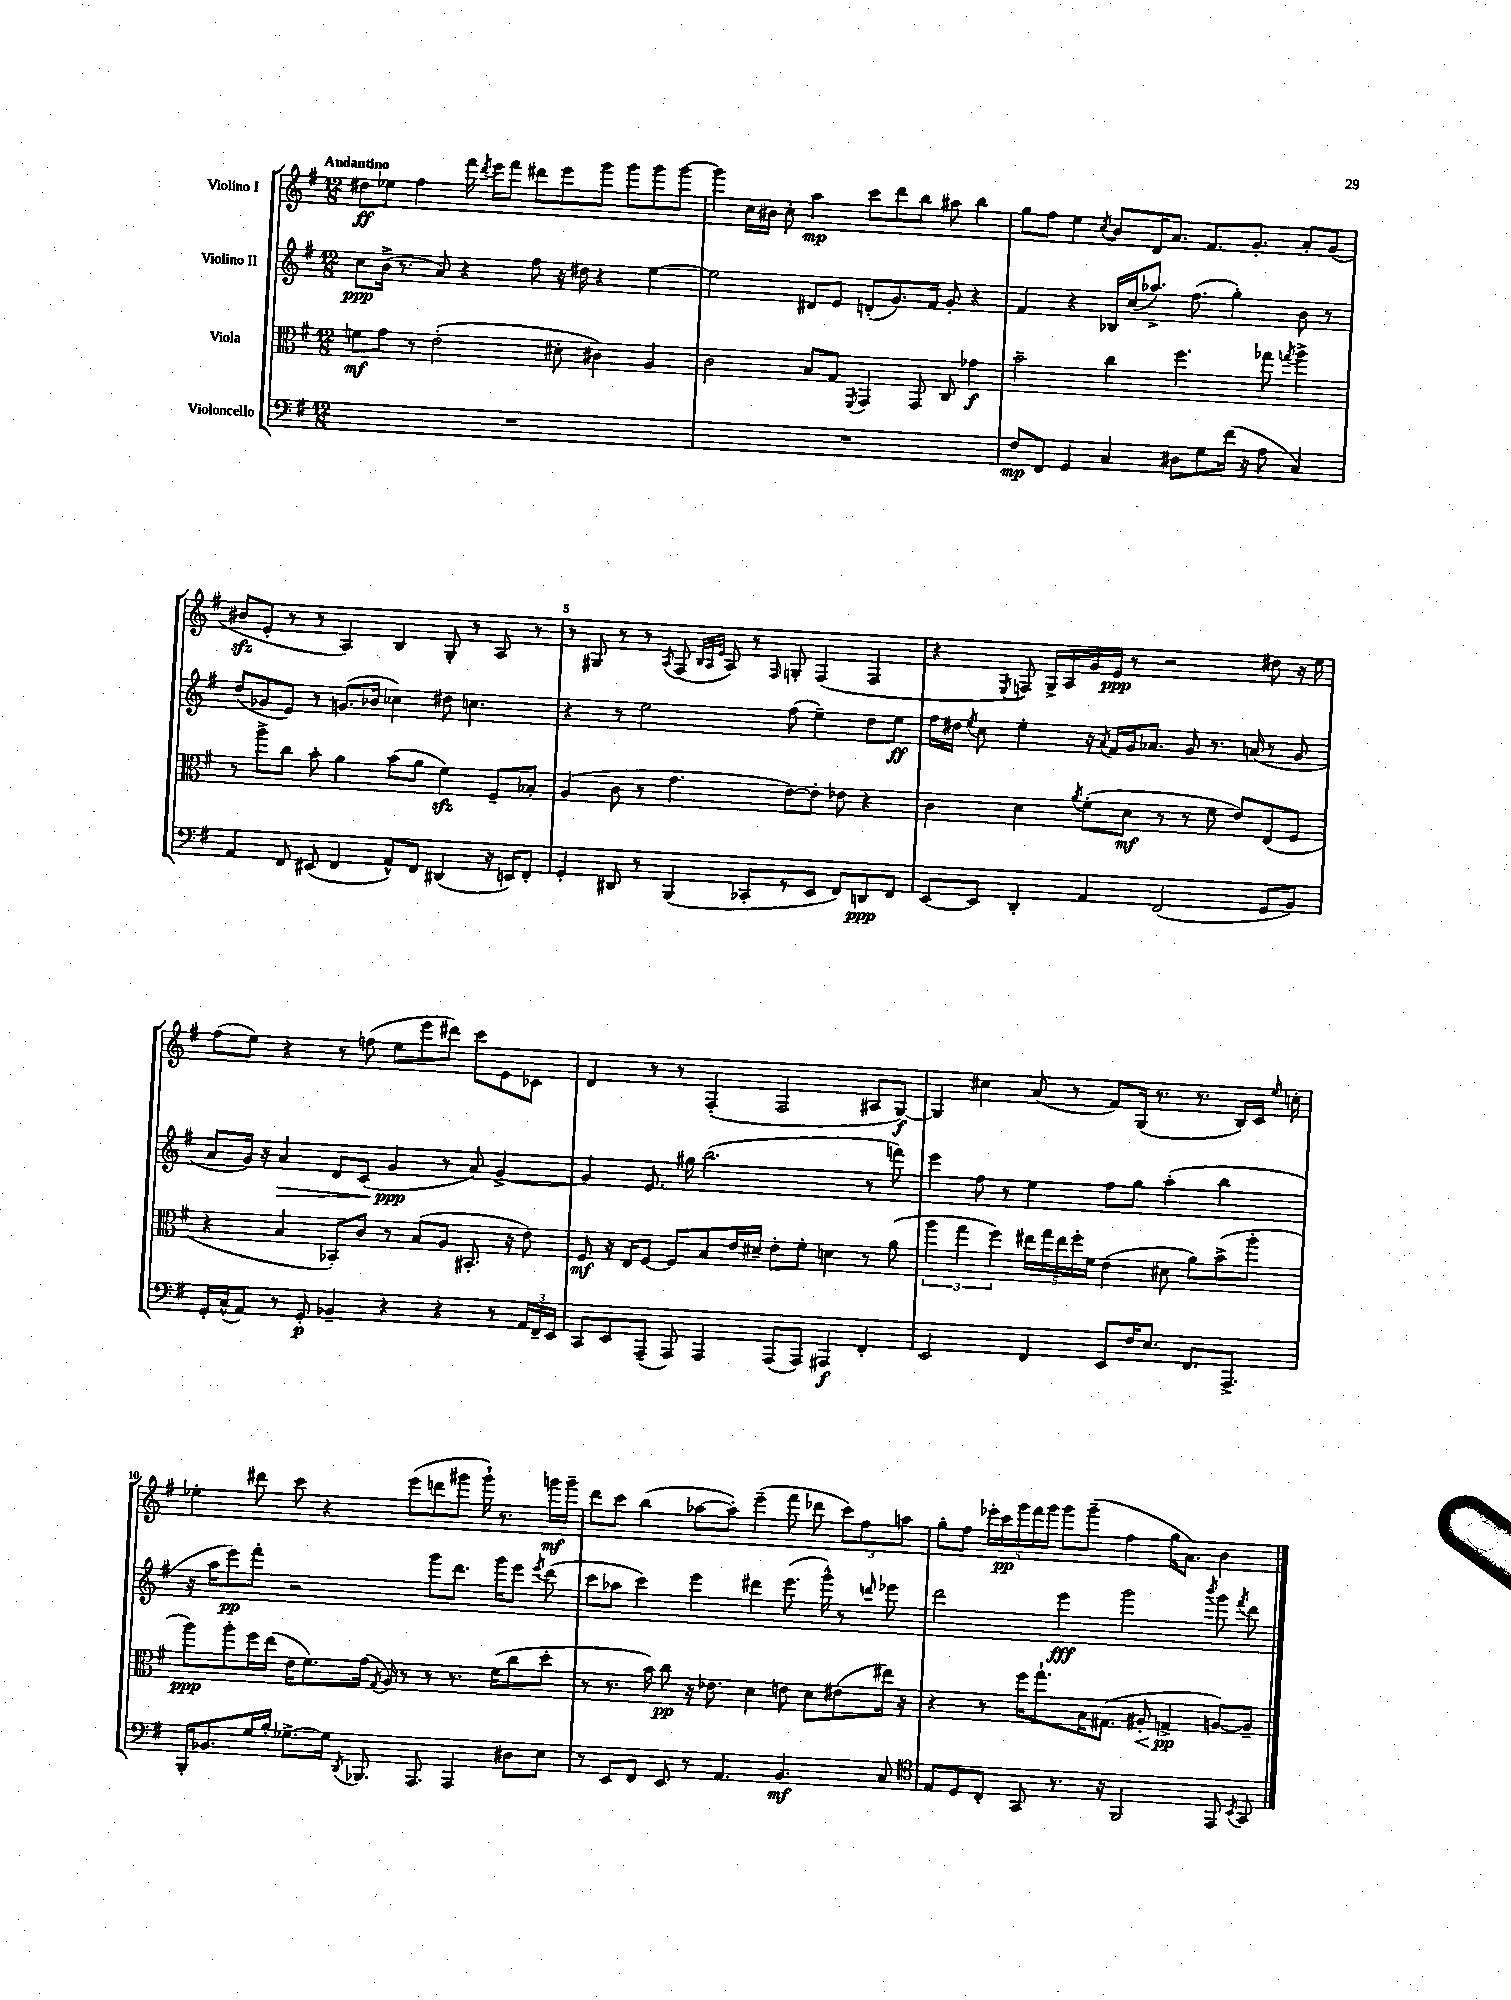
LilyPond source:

<<
\new StaffGroup <<
\new Staff = "s0" \with { instrumentName = "Violino I" } {
    \clef treble \key g \major \numericTimeSignature \time 12/8 \tempo "Andantino"
    \autoBeamOff dis''8[\ff ees''8] fis''4 fis'''16 \acciaccatura { d'''8 } e'''16[ fis'''8] dis'''8[ e'''8 g'''8] g'''8[ g'''8 g'''8]~ |
    g'''4 c''16[ bis'16] c''8-. a''4\mp c'''8[ d'''8 b''8] ais''8 b''4 |
    g''8[ fis''8] e''4 \acciaccatura { c''8 } b'8[ d'16 a'8.] fis'8.[ g'8.]-. a'8[-. g'8]( |
    bis'8[\sfz e'8]-. r8 r8 a4) b4 g8-. r8 a8 r8 |
    r8 gis8 r8 r8 \acciaccatura { a8 } fis8( \grace { b32[ a32 e'32] } a8) r8 \grace { fis16 } g8-. fis4( fis4 |
    r4 \acciaccatura { e8 } f8) g16[-> a16 g'16 e'16]\ppp r8 r2 dis''8 r16 e''16 |
    fis''8[( e''8]) r4 r8 f''8( e''8[ e'''8 dis'''8]) c'''8[ e'8 ces'8] |
    d'4 r8 r8 fis4-.( fis2 ais8[ g8]~\f) |
    g4 cis''4 a'8( r8 fis'8[) g16]( r8. r8. b16[) c'16] \grace { e''16 } c''16-. |
    ees''4-. dis'''8 c'''8 r4 e'''8[( d'''8 gis'''8] gis'''16-!) r8. g'''16[\mf g'''16]-- |
    d'''8[ c'''8] b''4( aes''8[~ aes''8]-.) e'''4--( fis'''8 des'''8 \tuplet 3/2 { c'''8[) fis''8 a''8] } |
    g''8[-. fis''8] \tuplet 5/4 { ees'''16[-. c'''16\pp g'''16 fis'''16 g'''16] } g'''8[ g'''8]--( fis''4 g''16[ a'8.]) b'4 \bar "|." |
}
\new Staff = "s1" \with { instrumentName = "Violino II" } {
    \clef treble \key g \major \numericTimeSignature \time 12/8
    \autoBeamOff c''8[\ppp b'16]->( r8. a'8) r4 fis''8 r16 dis''16 r4 e''4~ |
    e''2 dis'8[ e'8] d'8[-.( g'8.) fis'16] g'8-. r4 |
    fis'4 r4 bes16[ c''16( aes''8.]->) fis''8.( g''4-.) b'8 r8 |
    d''8[( ges'8 e'8]) r8 g'8.[( bes'16] ces''4) dis''8 c''4. |
    r4 r8 e''2 fis''8( e''4--) d''8[ e''8]\ff |
    fis''16[ dis''16] \acciaccatura { e''8 } c''8 e''4-. r16 \acciaccatura { a'8 } fis'16[ g'16 aes'8.] g'8 r8. a'16( r8 g'8 |
    a'8[ g'16]) r16 a'4\> d'8[ c'8]( g'4\ppp\! r8 a'8) g'4~-> |
    g'4 e'8. gis''16 b''2.( r8 f'''8) |
    e'''4 fis''8 r8 e''4 fis''8[ g''8] a''4-.( b''4 |
    r16 a''16[ e'''8\pp) fis'''8]-. r2 g'''8[ d'''8.] g'''16[ e'''8] \acciaccatura { e'''8 } d'''8( |
    c'''8[ aes''8] c'''4) e'''4 dis'''4 e'''8.( g'''16-^) r8 \grace { d'''16 } ees'''8 |
    d'''2 e'''4\fff g'''2 \acciaccatura { b'''8 } g'''8 \acciaccatura { fis'''8 } d'''8 \bar "|." |
}
\new Staff = "s2" \with { instrumentName = "Viola" } {
    \clef alto \key g \major \numericTimeSignature \time 12/8
    \autoBeamOff f'8[\mf g'8] r8 e'2-.( dis'8-. cis'4) a4 |
    c'2 b8[ g8] \acciaccatura { fis,8 } g,4 g,8 c8 ges'4\f |
    b'2-- c''4 fis''4. ges''8 \acciaccatura { g''8 } a''4-> |
    r8 a''8[-> c''8] b'8-. a'4 b'8[( a'8] fis'4\sfz) fis8[-- bes8]-. |
    a4( c'8 r8 g'4. e'8[~) e'8]-. ees'8 r4 |
    c'4 d'4 \acciaccatura { a'8 } fis'8[-.( d'8]\mf r8 r8 fis'8 e'8[) e8( fis8] |
    r4 b4 bes,8[-.) c'8] r8 b8[( a8] bis,8.-. r16 e'8) |
    fis8\mf r16 e16[ fis8]~ fis8[ b8 e'16 dis'16]-- e'8[-. fis'8]-. d'4 r8 a'8( |
    \tuplet 3/2 { a''4 g''4 fis''4) } \tuplet 5/4 { eis''16[ g''16 eis''16 fis''16-. fis'16] } e'4( dis'8 a'8[) b'8->( a''8]-. |
    a''8[\ppp) a''8-. fis''16 e''16]( e'16[ fis'8.) g'16]( \acciaccatura { g8 } a16) r8 r8 r8. fis'16[( c''8 d''8]-. |
    r8 r8. b'16) c''8\pp r16 ees'8. d'4 e'8 d'8[ eis'8( eis''16]) r16 |
    r4 r8 fis''16[ g''8.-! b16 gis8.]( ais8-.\< g4->\pp\! a8[~) a8]-- \bar "|." |
}
\new Staff = "s3" \with { instrumentName = "Violoncello" } {
    \clef bass \key g \major \numericTimeSignature \time 12/8
    \autoBeamOff R1. |
    R1. |
    fis8[\mp fis,8] g,4 c4 dis8[ g8 fis'16]( r16 a8 c4) |
    a,4 fis,8 eis,8( fis,4 a,8[-^) fis,8] dis,4( r16 e,16[) fis,8]-. |
    g,4-. dis,8 r8 b,,4( ces,8[-. r8 e,8] fis,8[) d,8\ppp fis,8] |
    e,8[~ e,8] d,4-. a,4 fis,2( g,8[ b,8]) |
    g,16[-. c16-^( a,8]) r8 g,8-.\p bes,4-- r4 r4 r8 \tuplet 3/2 { a,16[ fis,16-- e,16] } |
    c,8[ e,8 a,,8]--( a,,8) a,,4 a,,8[( a,,8]) ais,,4\f fis,4-. |
    e,2 fis,4 e,8[ fis16 e8.] fis,8.[ a,,8.]-> |
    b,,16[-. bes,8. g16 b16]-. ges8.[~-> ges16] \acciaccatura { d,8 } bes,,8. a,,8. a,,4 dis8[ e8] |
    r8 e,8[ fis,8] e,8 r8 a,4. b,4.\mf c8 |
    \clef tenor e8[ d8 c8]-. g,8 r8. r16 fis,2 e,8 \acciaccatura { b,8 } g,8 \bar "|." |
}
>>
>>
\layout { \context { \Score \override BarNumber.break-visibility = ##(#f #t #t) barNumberVisibility = #(every-nth-bar-number-visible 5) } }
